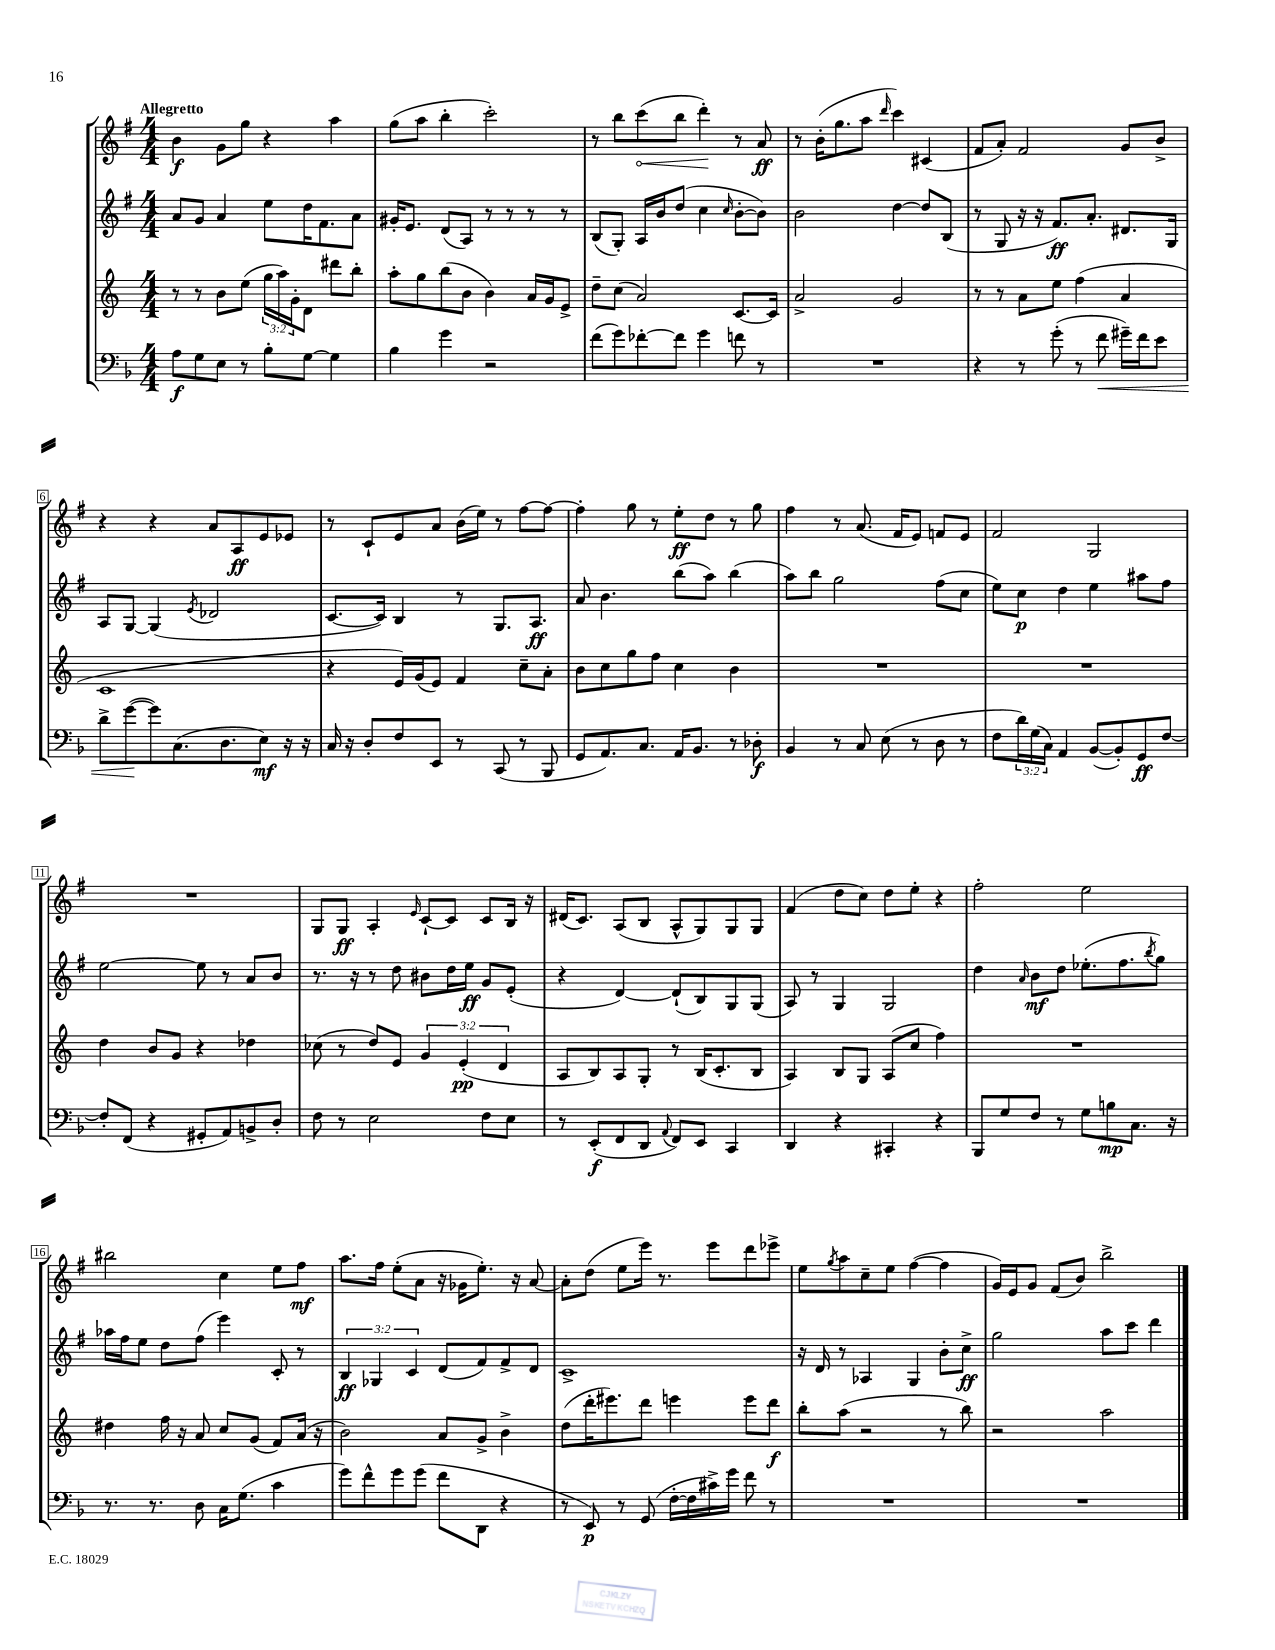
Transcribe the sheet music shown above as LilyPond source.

<<
\new StaffGroup <<
\new Staff = "s0" {
    \clef treble \key g \major \numericTimeSignature \time 4/4 \tempo "Allegretto"
    b'4\f g'8 g''8 r4 a''4 |
    g''8( a''8 b''4-. c'''2-.) |
    r8 b''8 \once \override Hairpin.circled-tip = ##t c'''8\<( b''8 d'''4-.\!) r8 a'8\ff |
    r8 b'16-.( g''8. a''8 \grace { d'''16 } c'''4) cis'4( |
    fis'8 a'8-.) fis'2 g'8 b'8-> |
    r4 r4 a'8 a8\ff e'8 ees'8 |
    r8 c'8-! e'8 a'8 b'16( e''16) r8 fis''8~ fis''8~ |
    fis''4-. g''8 r8 e''8-.\ff d''8 r8 g''8 |
    fis''4 r8 a'8.( fis'16 e'8) f'8 e'8 |
    fis'2 g2 |
    R1 |
    g8 g8\ff a4-. \grace { e'16 } c'8~-! c'8 c'8 b16 r16 |
    dis'16( c'8.) a8( b8 a8-^ g8) g8 g8 |
    fis'4( d''8 c''8) d''8 e''8-. r4 |
    fis''2-. e''2 |
    bis''2 c''4 e''8 fis''8\mf |
    a''8. fis''16 e''8-.( a'8 r16 ges'16 e''8.-.) r16 a'8~ |
    a'8-. d''8( e''8 e'''16) r8. e'''8 d'''8 ees'''8-> |
    e''8 \acciaccatura { g''8 } a''8 c''8-- e''8 fis''4~( fis''4 |
    g'16) e'16 g'8 fis'8( b'8) b''2-> \bar "|." |
}
\new Staff = "s1" {
    \clef treble \key g \major \numericTimeSignature \time 4/4 \override Staff.TupletNumber.text = #tuplet-number::calc-fraction-text
    a'8 g'8 a'4 e''8 d''16 fis'8. a'8 |
    gis'16-. e'8. d'8( a8) r8 r8 r8 r8 |
    b8( g8-.) a16 b'16 d''8( c''4 \grace { c''16 } b'8~-. b'8) |
    b'2 d''4~ d''8 b8( |
    r8 g8 r16 r16 fis'8.\ff) a'8.-. dis'8. g16 |
    a8 g8~ g4( \acciaccatura { e'8 } des'2 |
    c'8.~ c'16) b4 r8 g8. a8.\ff |
    a'8 b'4. b''8( a''8) b''4( |
    a''8) b''8 g''2 fis''8( c''8 |
    e''8) c''8\p d''4 e''4 ais''8 fis''8 |
    e''2~ e''8 r8 a'8 b'8 |
    r8. r16 r8 d''8 bis'8 d''16 e''16\ff g'8 e'8-.( |
    r4 d'4~) d'8-!( b8) g8 g8( |
    a8) r8 g4 g2 |
    d''4 \grace { a'16 } b'8\mf d''8 ees''8.-.( fis''8. \acciaccatura { b''8 } g''8) |
    aes''16 fis''16 e''8 d''8 fis''8( e'''4) c'8-. r8 |
    \tuplet 3/2 { b4\ff ges4 c'4 } d'8( fis'8) fis'8-> d'8 |
    c'1-> |
    r16 d'16 r8 aes4 g4 b'8-. c''8->\ff |
    g''2 a''8 c'''8 d'''4 \bar "|." |
}
\new Staff = "s2" {
    \clef treble \key c \major \numericTimeSignature \time 4/4 \override Staff.TupletNumber.text = #tuplet-number::calc-fraction-text
    r8 r8 b'8 e''8( \tuplet 3/2 { g''16 a''16) g'16-. } d'8 dis'''8 b''8-. |
    a''8-. g''8 b''8( b'8 b'4) a'16 g'16 e'8-> |
    d''8-- c''8( a'2) c'8.~ c'16 |
    a'2-> g'2 |
    r8 r8 a'8 e''8 f''4( a'4 |
    c'1 |
    r4 e'16) g'16( e'8) f'4 c''8-- a'8-. |
    b'8 c''8 g''8 f''8 c''4 b'4 |
    R1 |
    R1 |
    d''4 b'8 g'8 r4 des''4 |
    ces''8( r8 d''8) e'8 \tuplet 3/2 { g'4 e'4-.\pp( d'4 } |
    a8 b8) a8 g8-. r8 b16( c'8.-. b8 |
    a4) b8 g8 a8( c''8 f''4) |
    R1 |
    dis''4 f''16 r16 a'8 c''8 g'8( f'8) a'16( r16 |
    b'2) a'8 g'8-> b'4-> |
    d''8( d'''16-. eis'''8.) d'''8 e'''4 e'''8 d'''8\f |
    b''8-. a''8( r2 r8 b''8) |
    r2 a''2 \bar "|." |
}
\new Staff = "s3" {
    \clef bass \key f \major \numericTimeSignature \time 4/4 \override Staff.TupletNumber.text = #tuplet-number::calc-fraction-text
    a8\f g8 e8 r8 bes8-. g8~ g4 |
    bes4 g'4 r2 |
    f'8( g'8) fes'8~-. fes'8 g'4 f'8 r8 |
    R1 |
    r4 r8 g'8-.( r8 f'8\< gis'16--) f'16 e'8 |
    d'8-> g'8~\!( g'8) c8.( d8. e8\mf) r16 r16 |
    c16 r16 d8-. f8 e,8 r8 c,8( r8 bes,,8 |
    g,8 a,8.) c8. a,16 bes,8. r8 des8-.\f |
    bes,4 r8 c8 e8( r8 d8 r8 |
    f8 \tuplet 3/2 { d'16) g16( c16) } a,4 bes,8~( bes,8-.) g,8\ff f8~ |
    f8-. f,8( r4 gis,8-. a,8) b,8-> d8-. |
    f8 r8 e2 f8 e8 |
    r8 e,8-.\f( f,8 d,8 \appoggiatura { a,8 } f,8) e,8 c,4 |
    d,4 r4 cis,4-. r4 |
    bes,,8 g8 f8 r8 g8 b8\mp c8. r16 |
    r8. r8. d8 c16 g8.( c'4 |
    g'8) f'8-^ g'8 g'8( f'8 d,8 r4 |
    r8 e,8\p) r8 g,8( f16~-. f16 cis'16->) g'16 f'8 r8 |
    R1 |
    R1 \bar "|." |
}
>>
>>
\layout { \context { \Score \override BarNumber.stencil = #(make-stencil-boxer 0.1 0.3 ly:text-interface::print) } }
